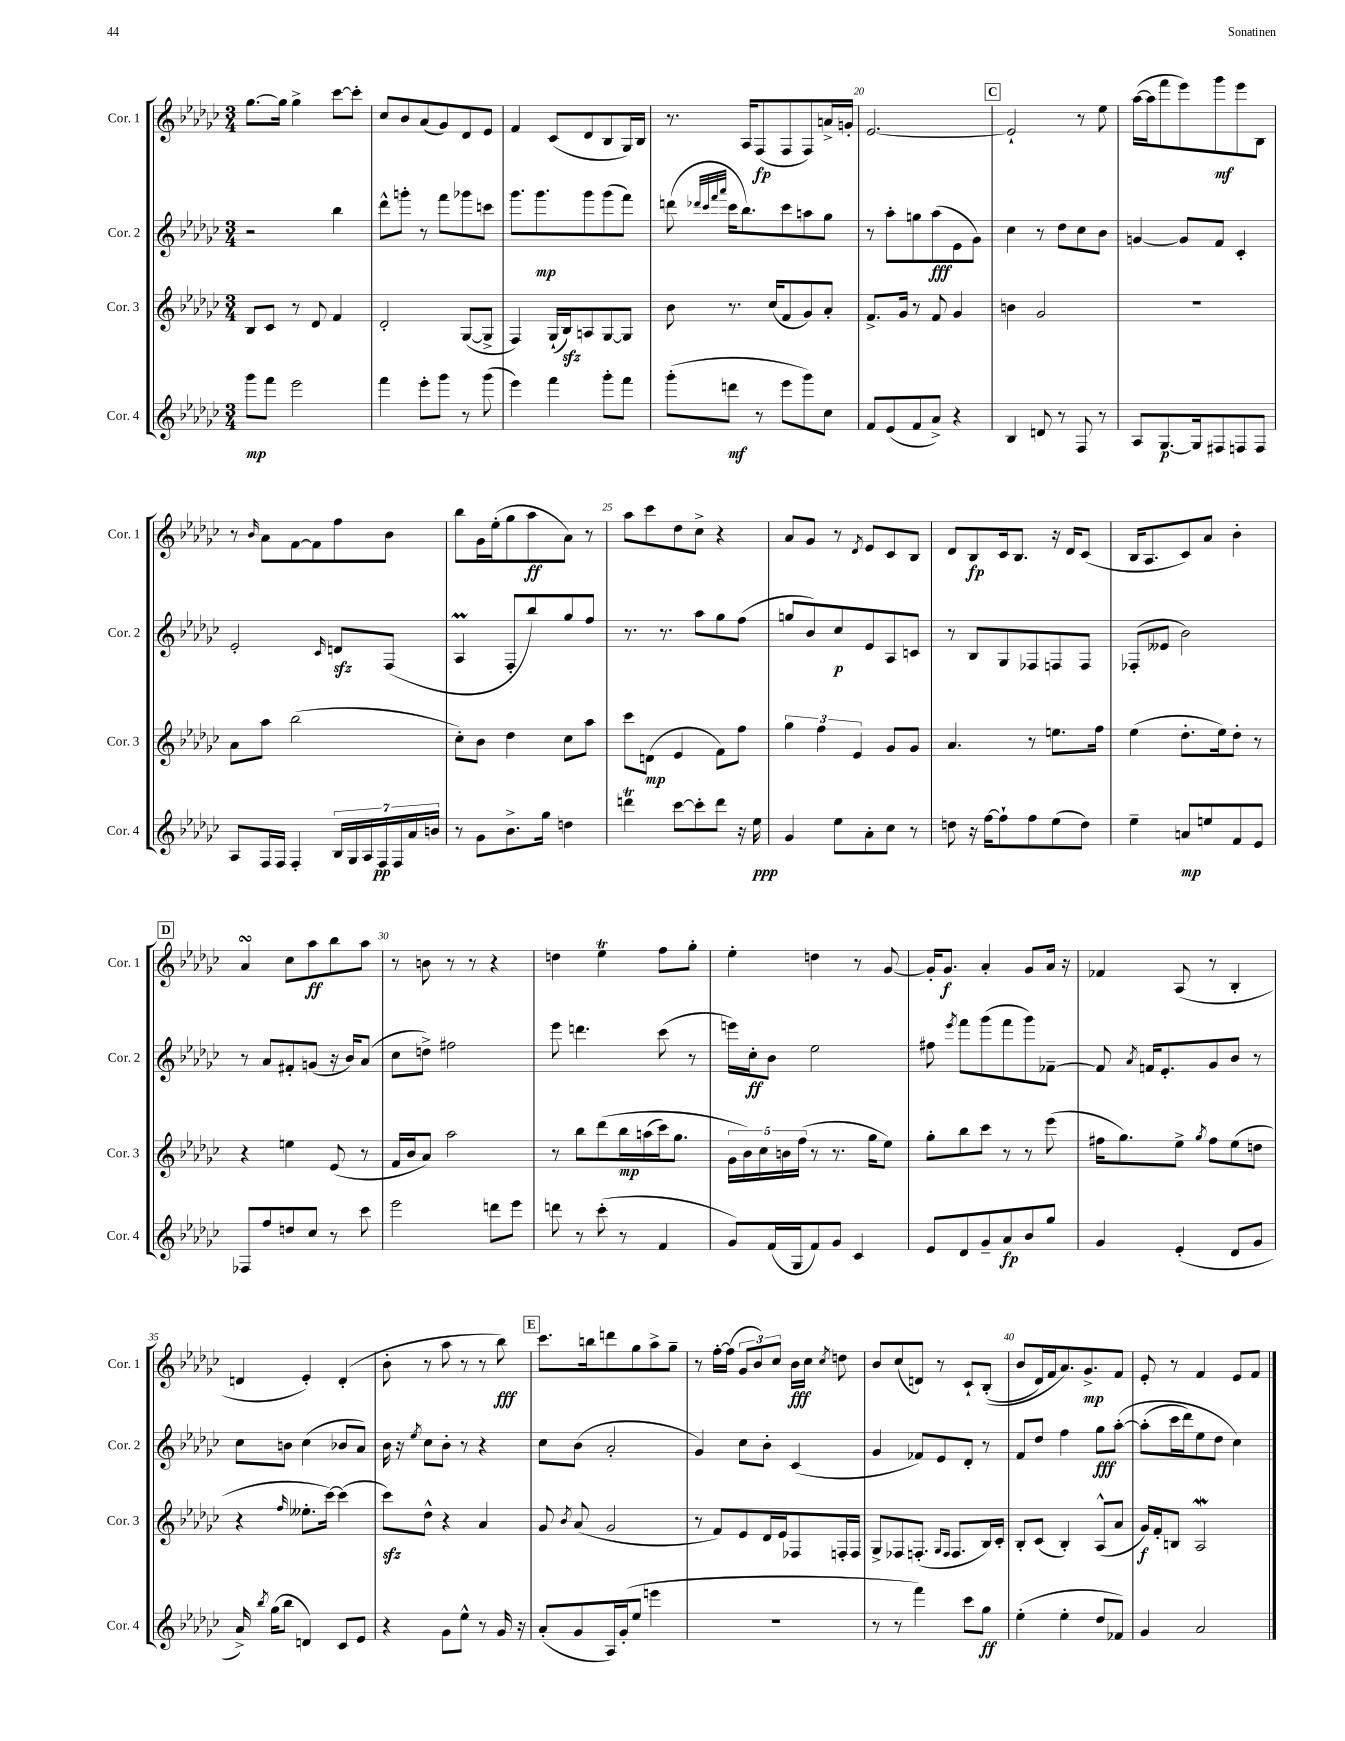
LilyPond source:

<<
\new StaffGroup <<
\new Staff = "s0" \with { instrumentName = "Cor. 1" shortInstrumentName = "Cor. 1" } {
    \clef treble \key ges \major \numericTimeSignature \time 3/4
    \autoBeamOff ges''8.[~ ges''16] ges''4-> ces'''8[~ ces'''8]-. |
    ces''8[ bes'8 aes'8( ges'8) des'8 ees'8] |
    f'4 ces'8[( des'8 bes8 ges16) bes16] |
    r8. aes16[ f8\fp( f8 f8) a'16-> g'16]-. |
    ees'2.~ |
    \mark \markup { \box "C" } ees'2-! r8 ees''8 |
    aes''16[~( aes''16 f'''8 ees'''8) ges'''8\mf ees'''8 bes8] |
    r8 \grace { bes'16 } aes'8[ f'8~ f'8 f''8 bes'8] |
    bes''8[ ges'16 ees''16-.( ges''8 aes''8\ff aes'8]) r8 |
    aes''8[ ces'''8 des''8 ces''8]-> r4 |
    aes'8[ ges'8] r8 \acciaccatura { des'8 } ees'8[ ces'8 bes8] |
    des'8[ bes8\fp ces'16 bes8.] r16 des'16[ ces'8]( |
    bes16[ aes8. ces'8) aes'8] bes'4-. |
    \mark \markup { \box "D" } aes'4\turn ces''8[ aes''8\ff bes''8 aes''8] |
    r8 b'8 r8 r8 r4 |
    d''4 ees''4\trill f''8[ ges''8]-. |
    ees''4-. d''4 r8 ges'8~ |
    ges'16[-. ges'8.]\f aes'4-. ges'8[ aes'16] r16 |
    fes'4 aes8( r8 bes4-. |
    d'4 ees'4-.) d'4-.( |
    bes'8-. r8 aes''8 r8 r8 bes''8\fff) |
    \mark \markup { \box "E" } ces'''8.[ b''16 d'''8 ges''8 aes''8-> ges''8]-- |
    r8 f''16[~-. f''16]( \tuplet 3/2 { ges'8[ bes'8) ces''8] } bes'16[\fff ces''16] \acciaccatura { ces''8 } d''8 |
    bes'8[ ces''8( d'8]) r8 ces'8[-! bes8]-.(\( |
    bes'8[ des'16) f'16 aes'8.\) ges'8.->\mp f'8] |
    ees'8-. r8 f'4 ees'8[ f'8] \bar "|." |
}
\new Staff = "s1" \with { instrumentName = "Cor. 2" shortInstrumentName = "Cor. 2" } {
    \clef treble \key ges \major \numericTimeSignature \time 3/4
    \autoBeamOff r2 bes''4 |
    des'''8[-^ g'''8]-. r8 f'''8[ ges'''8 c'''8] |
    ges'''8.[ ges'''8.\mp ges'''8 ges'''8( f'''8]) |
    d'''8( \grace { des'''32[ ces'''32 f'''32 aes'''32] } ces'''16[ bes''8.) ces'''8 a''8 ges''8] |
    r8 aes''8[-. g''8 aes''8\fff( ees'8 ges'8]) |
    \mark \markup { \box "C" } ces''4 r8 des''8[ ces''8 bes'8] |
    g'4~ g'8[ f'8] ces'4-. |
    ees'2-. \grace { ces'16 } d'8[\sfz f8]( |
    aes4\prall f8[-. bes''8) ges''8 f''8] |
    r8. r8. aes''8[ ges''8 f''8]( |
    g''8[ bes'8) ces''8\p ees'8 aes8 c'8] |
    r8 bes8[ ges8 fes8 f8 f8] |
    fes8[-.( eeses'8] bes'2) |
    \mark \markup { \box "D" } r8 aes'8[ fis'8-. g'8]( r16 bes'16[) aes'8]( |
    ces''8[ d''8]->) fis''2 |
    ees'''8 d'''4. ces'''8( r8 |
    e'''16[) ces''16-.\ff bes'8] ees''2 |
    fis''8 \acciaccatura { ees'''8 } f'''8[ ges'''8( f'''8 ges'''8) fes'8]~-- |
    fes'8 \acciaccatura { aes'8 } f'16[ ees'8.-. ges'8 bes'8] r8 |
    ces''8[ b'8] ces''4( bes'8[ aes'8]) |
    bes'16 r16 \acciaccatura { ees''8 } ces''8[ bes'8]-. r8 r4 |
    \mark \markup { \box "E" } ces''8[ bes'8]( aes'2-. |
    ges'4) ces''8[ bes'8]-. ces'4( |
    ges'4 fes'8[) ees'8 des'8]-. r8 |
    f'8[ des''8] f''4 ges''8[\fff aes''8]~-.\( |
    aes''8[-.( ces'''16 des'''16) ees''8 des''8] ces''4\) \bar "|." |
}
\new Staff = "s2" \with { instrumentName = "Cor. 3" shortInstrumentName = "Cor. 3" } {
    \clef treble \key ges \major \numericTimeSignature \time 3/4
    \autoBeamOff bes8[ ces'8] r8 des'8 f'4 |
    des'2-. ges8[~( ges8]-> |
    f4) ges16[-!( bes16\sfz) a8 ges8~ ges8] |
    bes'8 r8. ces''16[( f'8 ges'8) aes'8]-. |
    f'8.[-> ges'16] r8 f'8 ges'4 |
    \mark \markup { \box "C" } b'4 ges'2 |
    R2. |
    aes'8[ aes''8] bes''2( |
    ces''8[-.) bes'8] des''4 ces''8[ aes''8] |
    ces'''8[ d'8]\mp( ees'4 f'8[) f''8] |
    \tuplet 3/2 { ges''4 f''4 ees'4 } ges'8[ ges'8] |
    aes'4. r8 e''8.[ f''16] |
    ees''4( des''8.[-. ees''16) des''8]-. r8 |
    \mark \markup { \box "D" } r4 e''4 ees'8( r8 |
    f'16[ bes'16 aes'8]) aes''2 |
    r8 bes''8[ des'''8\( bes''16\mp a''16( ces'''16) ges''8.] |
    \tuplet 5/4 { ges'16[ bes'16\) ces''16 b'16 f''16]( } r8 r8. ges''16[ ees''8]) |
    ges''8[-. bes''8 ces'''8] r8 r8 ees'''8( |
    fis''16[ ges''8.) ees''8]-> \acciaccatura { ges''8 } fis''8[ ees''8( d''8] |
    r4 \grace { f''16 } eeses''8.[-. ces'''16]~) ces'''4( |
    ces'''8[\sfz) des''8]-^ r4 aes'4 |
    \mark \markup { \box "E" } ges'8 \acciaccatura { bes'8 } aes'8( ges'2 |
    r8 f'8[) ees'8 des'16 ees'16 fes8 f16-. f16] |
    ges8[-> fes8 f8.]-.( \grace { ges16[ f16] } f8.[ bes16) ces'16]-. |
    bes8[-. ces'8]( bes4-.) aes8[-^( aes'8] |
    ges'16[\f) f'16-. b8] aes2\mordent \bar "|." |
}
\new Staff = "s3" \with { instrumentName = "Cor. 4" shortInstrumentName = "Cor. 4" } {
    \clef treble \key ges \major \numericTimeSignature \time 3/4
    \autoBeamOff ges'''8[\mp f'''8] ees'''2 |
    f'''4 ees'''8[-. ges'''8] r8 ges'''8( |
    ees'''4) f'''4 ges'''8[-. f'''8] |
    ges'''8[-.( d'''8]\mf r8 ees'''8[ ges'''8) ces''8] |
    f'8[ ees'8( f'8 aes'8]->) r4 |
    \mark \markup { \box "C" } bes4 d'8 r8 f8 r8 |
    aes8[ ges8.~\p ges16 fis8 f8 f8] |
    aes8[ f16 f16] f4-. \tuplet 7/4 { bes16[ ges16 aes16 f16\pp f16 aes'16 b'16] } |
    r8 ges'8[ bes'8.-> ges''16] d''4 |
    d'''4\trill ces'''8[~ ces'''8-. d'''8] r16 ees''16\ppp |
    ges'4 ees''8[ aes'8-. ces''8] r8 |
    d''8 r16 f''16[~ f''8-! f''8 ees''8( d''8]) |
    ees''4-- a'8[\mp e''8 f'8 ees'8] |
    \mark \markup { \box "D" } fes8[ f''8 d''8 ces''8] r8 ces'''8 |
    ees'''2 d'''8[ ees'''8] |
    d'''8 r8 ces'''8-.( r8 f'4 |
    ges'8[) f'16( ges16 f'8) ges'8] ces'4 |
    ees'8[ des'8 ges'8-- aes'8\fp bes'8 ges''8] |
    ges'4 ees'4-.( des'8[ ges'8] |
    aes'16->) \acciaccatura { bes''8 } ges''16[( bes''8] d'4) ces'8[ ees'8] |
    r4 ges'8[ ees''8]-^ r8 ges'16 r16 |
    \mark \markup { \box "E" } aes'8[-.( ges'8 aes16) ges'16-.( ees''8] e'''4 |
    R2. |
    r8 r8 f'''4) ces'''8[ ges''8]\ff |
    ees''4-.( ees''4-. des''8[ fes'8]) |
    ges'4 aes'2 \bar "|." |
}
>>
>>
\layout { \context { \Score currentBarNumber = #16 \override BarNumber.break-visibility = ##(#f #t #t) barNumberVisibility = #(every-nth-bar-number-visible 5) } }
